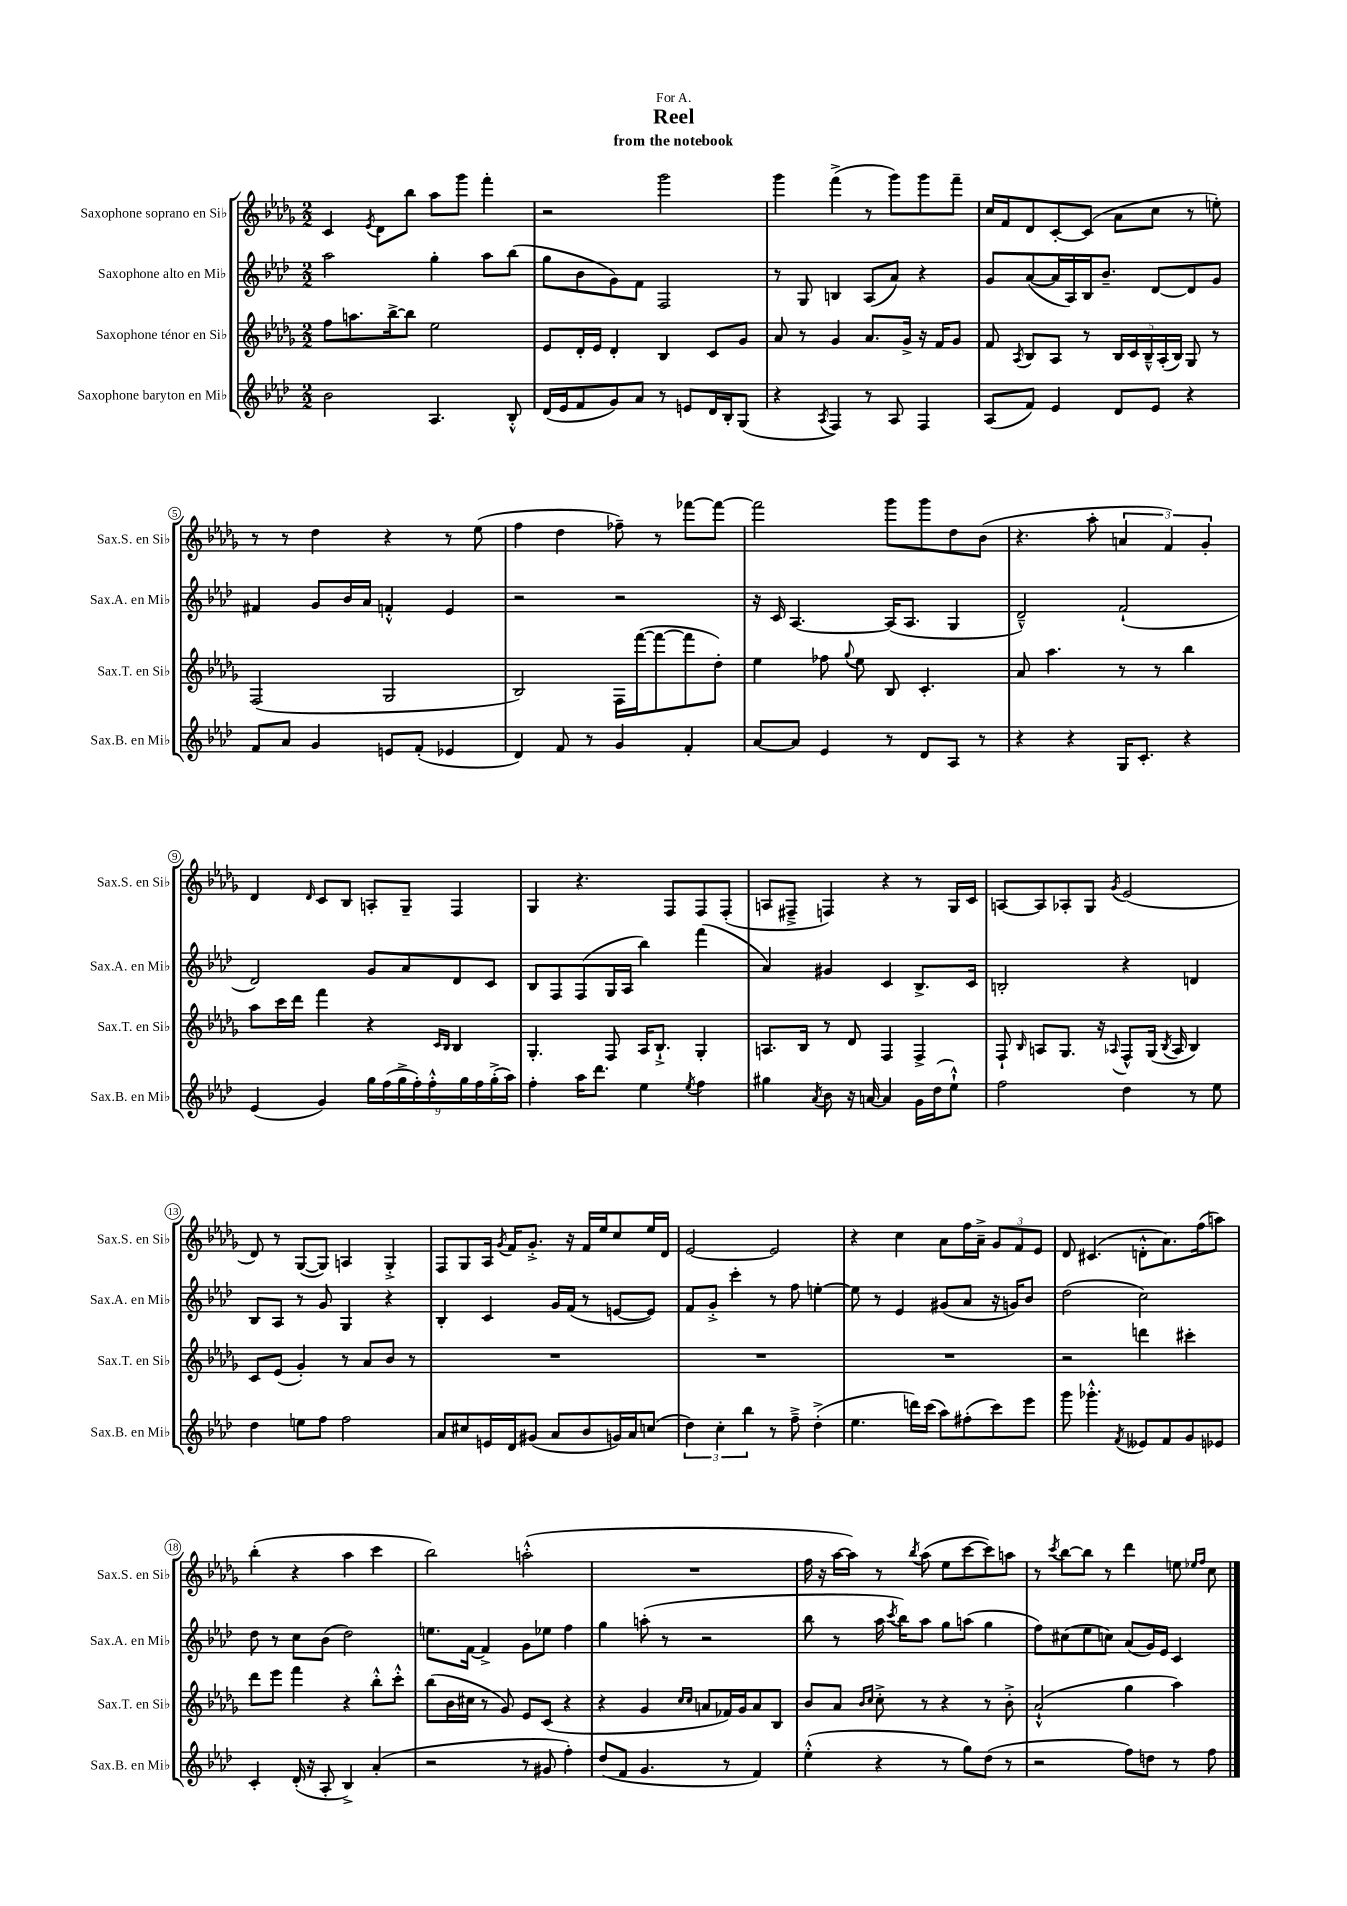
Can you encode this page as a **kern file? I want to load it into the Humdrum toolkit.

**kern	**kern	**kern	**kern
*staff4	*staff3	*staff2	*staff1
*clefG2	*clefG2	*clefG2	*clefG2
*k[b-e-a-d-]	*k[b-e-a-d-g-]	*k[b-e-a-d-]	*k[b-e-a-d-g-]
*M2/2	*M2/2	*M2/2	*M2/2
2b-	8ff	2aa-	4c
.	8.aa	.	.
.	.	.	8qe-
.	.	.	8d-
.	[16bb-^	.	.
.	8bb-]	.	8bb-
4.A-	2ee-	4gg'	8aa-
.	.	.	8ggg-
.	.	8aa-	4fff'
8B-'^^	.	(8bb-	.
=	=	=	=
(16d-	8e-	8gg	2r
16e-	.	.	.
8f	16d-'	8b-	.
.	16e-	.	.
8g)	4d-'	8g)	.
8a-	.	8f	.
8r	4B-	2F	2ggg-
8e	.	.	.
16d-	8c	.	.
16B-'	.	.	.
(8G	8g-	.	.
=	=	=	=
4r	8a-	8r	4ggg-
.	8r	8G	.
8qA-	.	.	.
4F)	4g-	4B	(4fff^
8r	8.a-	(8A-	8r
8A-	.	8a-)	8ggg-)
.	16g-^	.	.
4F	16r	4r	8ggg-
.	16f	.	.
.	8g-	.	8fff~
=	=	=	=
(8A-	8f	8g	16cc
.	.	.	16f
.	8qA-	.	.
8f)	8B-	([8a-	8d-
4e-	8A-	16a-]	[8c'
.	.	16A-)	.
.	8r	16B-	(8c]
.	.	8.b-~	.
8d-	20B-	.	8a-
.	20c	.	.
.	20B-~^^	.	.
8e-	.	[8d-	8cc
.	(20A-'	.	.
.	20B-)	.	.
4r	8G-	8d-]	8r
.	8r	8g	8ee')
=	=	=	=
8f	(2F	4f#	8r
8a-	.	.	8r
4g	.	8g	4dd-
.	.	16b-	.
.	.	16a-	.
8e	2G-	4f'^^	4r
(8f'	.	.	.
4e-	.	4e-	8r
.	.	.	(8ee-
=	=	=	=
4d-)	2B-)	2r	4ff
8f	.	.	4dd-
8r	.	.	.
4g	16F	2r	8ff-~)
.	([16fff	.	.
.	8fff_	.	8r
4f'	8fff]	.	[8fff-
.	8dd-')	.	8fff-_
=	=	=	=
[8a-	4ee-	16r	2fff-]
.	.	16c	.
8a-]	.	[4.A-	.
4e-	8ff-	.	.
.	8qqgg-	.	.
.	8ee-	.	.
8r	8B-	(16A-]	8ggg-
.	.	8.A-	.
8d-	4.c'	.	8ggg-
8A-	.	4G	8dd-
8r	.	.	(8b-
=	=	=	=
4r	8a-	2d-~^^)	4.r
.	4.aa-	.	.
4r	.	.	.
.	.	.	8aa-'
16G	8r	(2f`	6a
8.c'	.	.	.
.	8r	.	.
.	.	.	6f)
4r	4bb-	.	.
.	.	.	6g-'
=	=	=	=
(4e-	8aa-	2d-)	4d-
.	16ccc	.	.
.	16ddd-	.	.
.	.	.	16qqd-
4g)	4fff	.	8c
.	.	.	8B-
18gg	4r	8g	8A'
(18ff	.	.	.
18gg^	.	.	.
.	.	8a-	8G-~
18ff')	.	.	.
18ff'^^	.	.	.
.	16qqc	.	.
.	16qqB-	.	.
.	4B-	8d-	4F
18gg	.	.	.
18ff	.	.	.
.	.	8c	.
(18gg'^	.	.	.
18aa-)	.	.	.
=	=	=	=
4ff'	4.G-'	8B-	4G-
.	.	8F	.
16aa-	.	(8F	4.r
8.ddd-	.	.	.
.	8F	16G	.
.	.	16A-	.
4ee-	16A-	4bb-)	.
.	8.B-`^	.	.
.	.	.	8F
8qee-	.	.	.
4ff	4G-'	(4fff	8F
.	.	.	(8F'
=	=	=	=
4gg#	8.A	4a-)	8A
.	.	.	8F#~^
.	16B-	.	.
8qa-	.	.	.
8b-	8r	4g#	4F)
16r	8d-	.	.
[16a	.	.	.
4a]	4F	4c	4r
16g	4F^	8.B-^	8r
(16dd-	.	.	.
8ee-`^^)	.	.	16G-
.	.	16c	16c
=	=	=	=
2ff	8F`	2B'	[8A
.	16qqB-	.	.
.	8A	.	8A]
.	8.G-	.	8A-'
.	.	.	8G-
.	16r	.	.
.	8qqA-	.	8qg-
4dd-	8F^^	4r	(2e-
.	(16G-	.	.
.	8qB-	.	.
.	16A-	.	.
8r	4B-)	4d	.
8ee-	.	.	.
=	=	=	=
4dd-	8c	8B-	8d-)
.	(8e-	8A-	8r
8ee	4g-')	8r	([8G-
8ff	.	8g	8G-])
2ff	8r	4G	4A
.	8a-	.	.
.	8b-	4r	4G-'^
.	8r	.	.
=	=	=	=
8a-	1r	4B-'	8F
8cc#	.	.	8G-
16e	.	4c	16A-
.	.	.	8qg-
16d-	.	.	16f
(8g#	.	.	8.g-'^
8a-	.	16g	.
.	.	(16f	16r
8b-	.	8r	16f
.	.	.	16ee-
16g)	.	[8e	8cc
16a-	.	.	.
(8cc	.	8e])	16ee-
.	.	.	16d-
=	=	=	=
6dd-)	1r	8f	[2e-
.	.	8g'^	.
6cc'	.	.	.
.	.	4ccc'	.
6bb-	.	.	.
8r	.	8r	2e-]
8ff~^	.	8ff	.
(4dd-'^	.	[4ee'	.
=	=	=	=
4.ee-	1r	8ee]	4r
.	.	8r	.
.	.	4e-	4cc
16ddd)	.	.	.
(16ccc	.	.	.
8aa-)	.	(8g#	8a-
(8ff#'	.	8a-	16ff
.	.	.	16a-~^
8ccc)	.	16r	12g-
.	.	16g)	.
.	.	.	12f
8eee-	.	8b-	.
.	.	.	12e-
=	=	=	=
8ggg	2r	(2dd-	8d-
4.ggg-'^^	.	.	(4.c#
8qf	.	.	.
8e--	4ddd	2cc)	8d'^^
8f	.	.	8.a-)
8g	4ccc#'	.	.
.	.	.	(16ff
8e-	.	.	8aa)
=	=	=	=
4c'	8ddd-	8dd-	(4bb-'
.	8eee-	8r	.
(16d-'	4fff	8cc	4r
16r	.	.	.
8A-'	.	(8b-	.
4B-^)	4r	2dd-)	4aa-
(4a-'	8bb-'^^	.	4ccc
.	8ccc'^^	.	.
=	=	=	=
2r	(8bb-	8.ee	2bb-)
.	16b-	.	.
.	16cc#	[16f	.
.	8r	4f^]	.
.	8g-)	.	.
8r	8e-	8g	(2aa'^^
8g#	(8c	8ee-	.
4ff')	4r	4ff	.
=	=	=	=
(8dd-	4r	4gg	1r
8f	.	.	.
4.g	4g-	(8aa'	.
.	.	8r	.
.	16qqcc	.	.
.	16qqcc	.	.
.	8a	2r	.
8r	16f-)	.	.
.	16g-	.	.
4f)	8a	.	.
.	8B-	.	.
=	=	=	=
(4ee-'^^	8b-	8bb-	16ff
.	.	.	16r
.	8a-	8r	[16aa-
.	.	.	16aa-])
.	16qqb-	.	.
.	16qqcc	.	.
4r	8cc'^	16aa-	8r
.	.	8qccc	.
.	.	16bb-)	.
.	.	.	8qbb-
.	8r	8aa-	(8aa-
8r	4r	8gg	8ee-
8gg)	.	(8aa	[8ccc
(8dd-	8r	4gg	8ccc])
8r	8b-'^	.	8aa
=	=	=	=
2r	(2a-`^^	8ff)	8r
.	.	.	8qccc
.	.	(8cc#	[8bb-
.	.	8ee-	8bb-]
.	.	8cc)	8r
8ff)	4gg-	(8a-	4ddd-
8dd	.	16g)	.
.	.	16e-	.
8r	4aa-)	4c	8ee
.	.	.	16qqee-
.	.	.	16qqff
8ff	.	.	8cc
==	==	==	==
*-	*-	*-	*-
